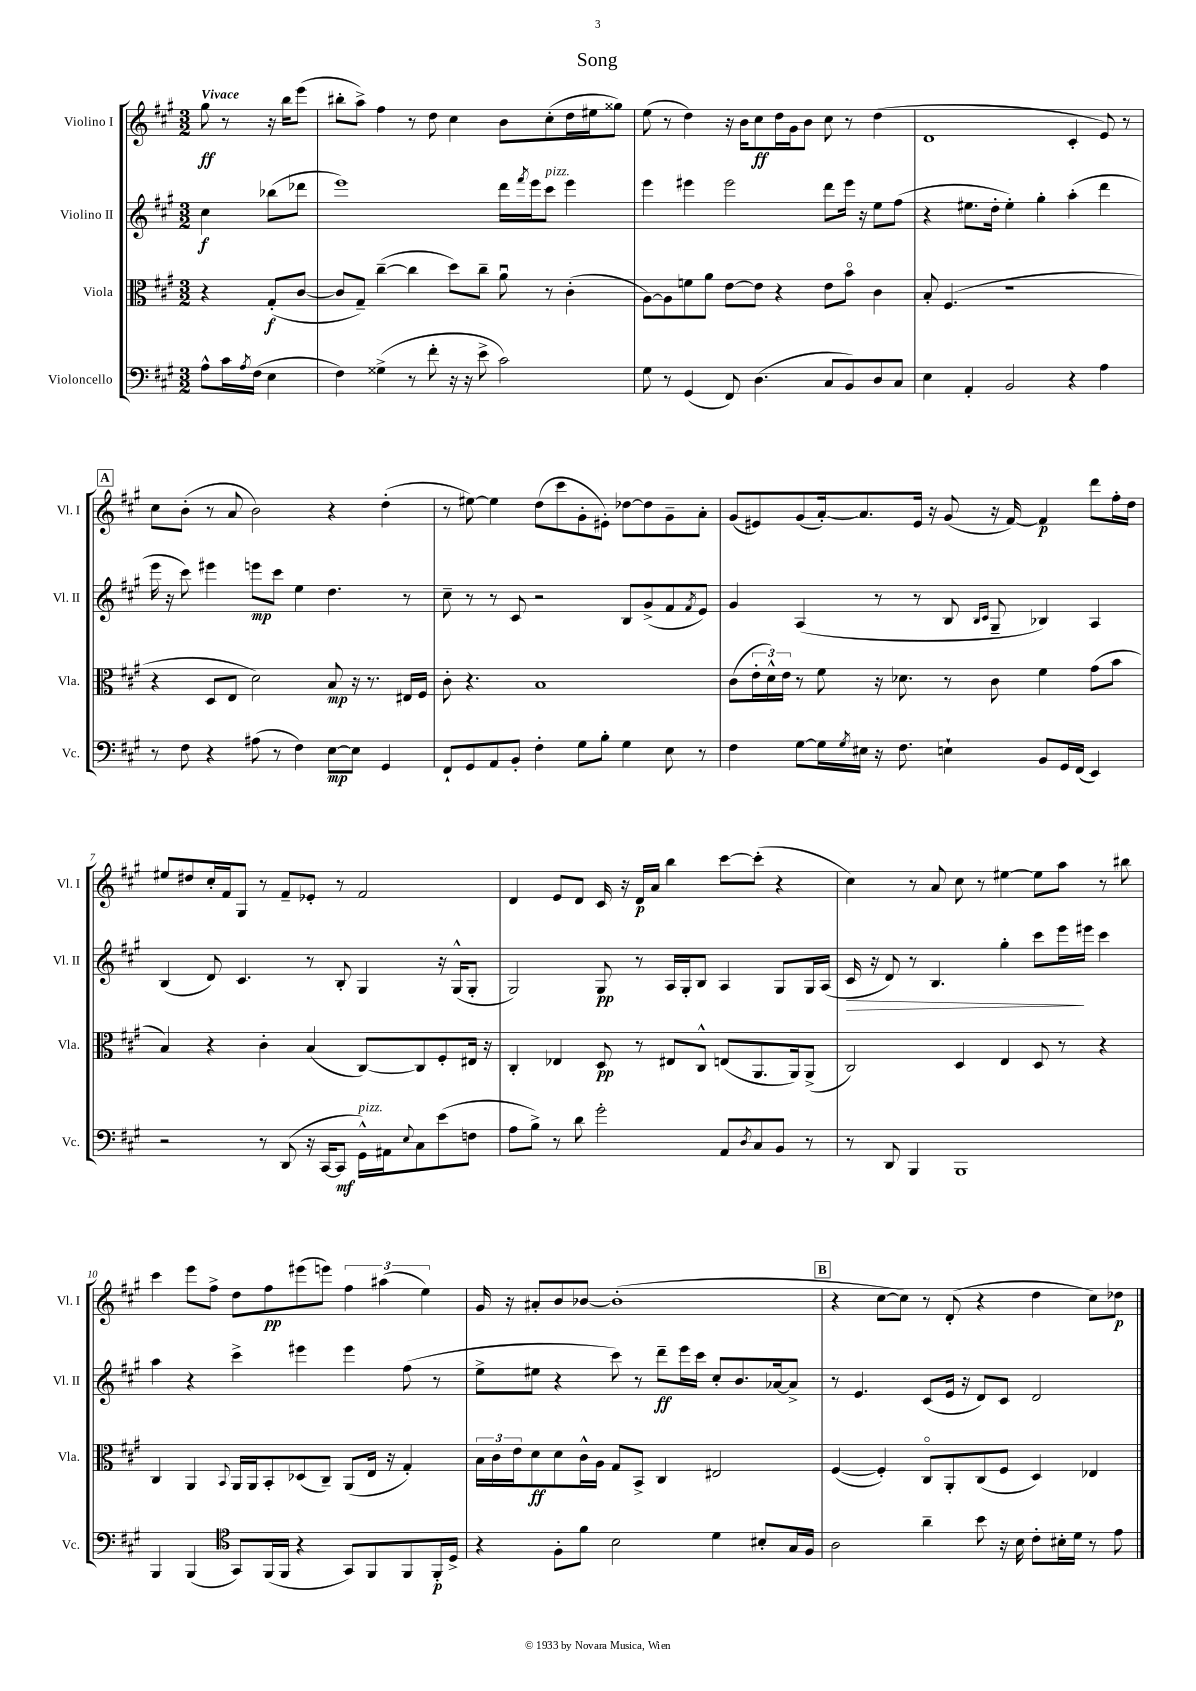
\header { title = "Song" }
<<
\new StaffGroup <<
\new Staff = "s0" \with { instrumentName = "Violino I" shortInstrumentName = "Vl. I" } {
    \clef treble \key a \major \numericTimeSignature \time 3/2 \partial 2 \tempo "Vivace"
    gis''8\ff r8 r16 b''16 e'''8( |
    bis''8-. a''8->) fis''4 r8 d''8 cis''4 b'8 cis''8-.( d''16 eis''16 gisis''8) |
    e''8( r8 d''4) r16 b'16 cis''8\ff d''16 gis'16 b'8 cis''8 r8 d''4( |
    d'1 cis'4-. e'8) r8 |
    \mark \markup { \box "A" } cis''8 b'8-.( r8 a'8 b'2) r4 d''4-.( |
    r8 eis''8~) eis''4 d''8( cis'''8 gis'8-. eis'8-.) des''8~ des''8 gis'8-- a'8-. |
    gis'8( eis'8) gis'8( a'16~-.) a'8. eis'16 r16 gis'8( r16 fis'16~) fis'4\p d'''8 fis''16-. d''16 |
    eis''8 dis''8 cis''16-. fis'16 gis8 r8 fis'8-- ees'8-. r8 fis'2 |
    d'4 e'8 d'8 cis'16 r16 d'16\p a'16 b''4 cis'''8~ cis'''8-.( r4 |
    cis''4) r8 a'8 cis''8 r8 eis''4~ eis''8 a''8 r8 bis''8 |
    cis'''4 e'''8 fis''8-> d''8 fis''8\pp eis'''8( e'''8) \tuplet 3/2 { fis''4 ais''4( e''4) } |
    gis'16 r16 ais'8-. b'8 bes'8~ bes'1-.( |
    \mark \markup { \box "B" } r4 cis''8~ cis''8) r8 d'8-.( r4 d''4 cis''8) des''8\p \bar "|." |
}
\new Staff = "s1" \with { instrumentName = "Violino II" shortInstrumentName = "Vl. II" } {
    \clef treble \key a \major \numericTimeSignature \time 3/2 \partial 2
    cis''4\f bes''8( des'''8 |
    e'''1) d'''16 \acciaccatura { fis'''8 } e'''16 cis'''8^\markup { \italic "pizz." } e'''4 |
    e'''4 eis'''4 eis'''2 d'''8 eis'''16 r16 e''8 fis''8( |
    r4 eis''8. d''16-. eis''4-.) gis''4-. a''4-.( d'''4 |
    \mark \markup { \box "A" } e'''16 r16 cis'''8) eis'''4 e'''8\mp cis'''8 e''4 d''4. r8 |
    cis''8-- r8 r8 cis'8 r2 b8 gis'8->( fis'8 \acciaccatura { fis'8 } e'8) |
    gis'4 a4( r8 r8 b8 \grace { b16 cis'16 } gis8-- bes4) a4 |
    b4( d'8) cis'4. r8 b8-. gis4 r16 gis16-^( gis8-. |
    gis2) gis8\pp r8 a16 gis16-. b8 a4 gis8 gis16 a16( |
    cis'16\> r16 d'8) r8 b4. gis''4-. cis'''8 e'''16\! eis'''16 cis'''4 |
    a''4 r4 cis'''4-> eis'''4 eis'''4 fis''8( r8 |
    e''8-> eis''8 r4 cis'''8) r8 d'''8--\ff e'''16 cis'''16 cis''8-. b'8. aes'16~ aes'8-> |
    \mark \markup { \box "B" } r8 e'4. cis'8( e'16 r16 d'8) cis'8 d'2 \bar "|." |
}
\new Staff = "s2" \with { instrumentName = "Viola" shortInstrumentName = "Vla." } {
    \clef alto \key a \major \numericTimeSignature \time 3/2 \partial 2
    r4 gis8-.\f( cis'8~ |
    cis'8 gis8--) cis''4~--( cis''4 d''8) cis''8-- a'8\downbow r8 cis'4-.( |
    a8~) a8 f'8 a'8 e'8~ e'8 r4 e'8 b'8\flageolet cis'4 |
    b8-. fis4.( r1 |
    \mark \markup { \box "A" } r4 d8 e8 d'2) b8\mp r16 r8. eis16 fis16 |
    cis'8-. r4. b1 |
    cis'8( \tuplet 3/2 { e'16-. d'16-^) e'16 } r8 fis'8 r16 des'8. r8 cis'8 fis'4 gis'8( b'8 |
    b4) r4 cis'4-. b4( cis8~) cis8 fis8-. eis16 r16 |
    cis4-. ees4 d8\pp r8 eis8 cis8-^ e8( a,8. a,16) a,8->( |
    cis2) d4 e4 d8 r8 r4 |
    cis4 a,4 \appoggiatura { b,8 } a,16 a,16 b,8-. des8( cis8--) a,8( e16 r16 gis4-.) |
    \tuplet 3/2 { b16 cis'16 e'16 } d'8\ff d'8 cis'16-^ a16 gis8 b,8-> cis4 eis2 |
    \mark \markup { \box "B" } fis4~( fis4-.) cis8\flageolet a,8-. cis8( fis8 d4) ees4 \bar "|." |
}
\new Staff = "s3" \with { instrumentName = "Violoncello" shortInstrumentName = "Vc." } {
    \clef bass \key a \major \numericTimeSignature \time 3/2 \partial 2
    a8-^ cis'16 \acciaccatura { a8 } fis16( e4 |
    fis4) gisis4->( r8 fis'8-. r16 r16 e'8-> cis'2) |
    gis8 r8 gis,4( fis,8) d4.( cis8 b,8) d8 cis8 |
    e4 a,4-. b,2 r4 a4 |
    \mark \markup { \box "A" } r8 fis8 r4 ais8( r8 fis4) e8~\mp e8 gis,4 |
    fis,8-! gis,8 a,8 b,8-. fis4-. gis8 b8-. gis4 e8 r8 |
    fis4 gis8~ gis16 \acciaccatura { gis8 } eis16 r16 fis8. e4-! b,8 gis,16 fis,16( e,4) |
    r2 r8 d,8( r16 cis,16~ cis,8\mf gis,16-^^\markup { \italic "pizz." }) ais,16 \appoggiatura { e8 } cis8 e'8( f8 |
    a8 b8->) r8 d'8 gis'2-. a,8 \acciaccatura { d8 } cis8 b,8 r8 |
    r8 d,8 b,,4 b,,1 |
    b,,4 b,,4( \clef tenor gis,8) fis,16( fis,16 r4 gis,8) fis,8 fis,8 fis,16-.\p d16-> |
    r4 fis8-. fis'8 b2 d'4 bis8-. gis16 fis16 |
    \mark \markup { \box "B" } a2 a'4-- b'8 r16 b16 cis'8-. bis16-. d'16 r8 e'8 \bar "|." |
}
>>
>>
